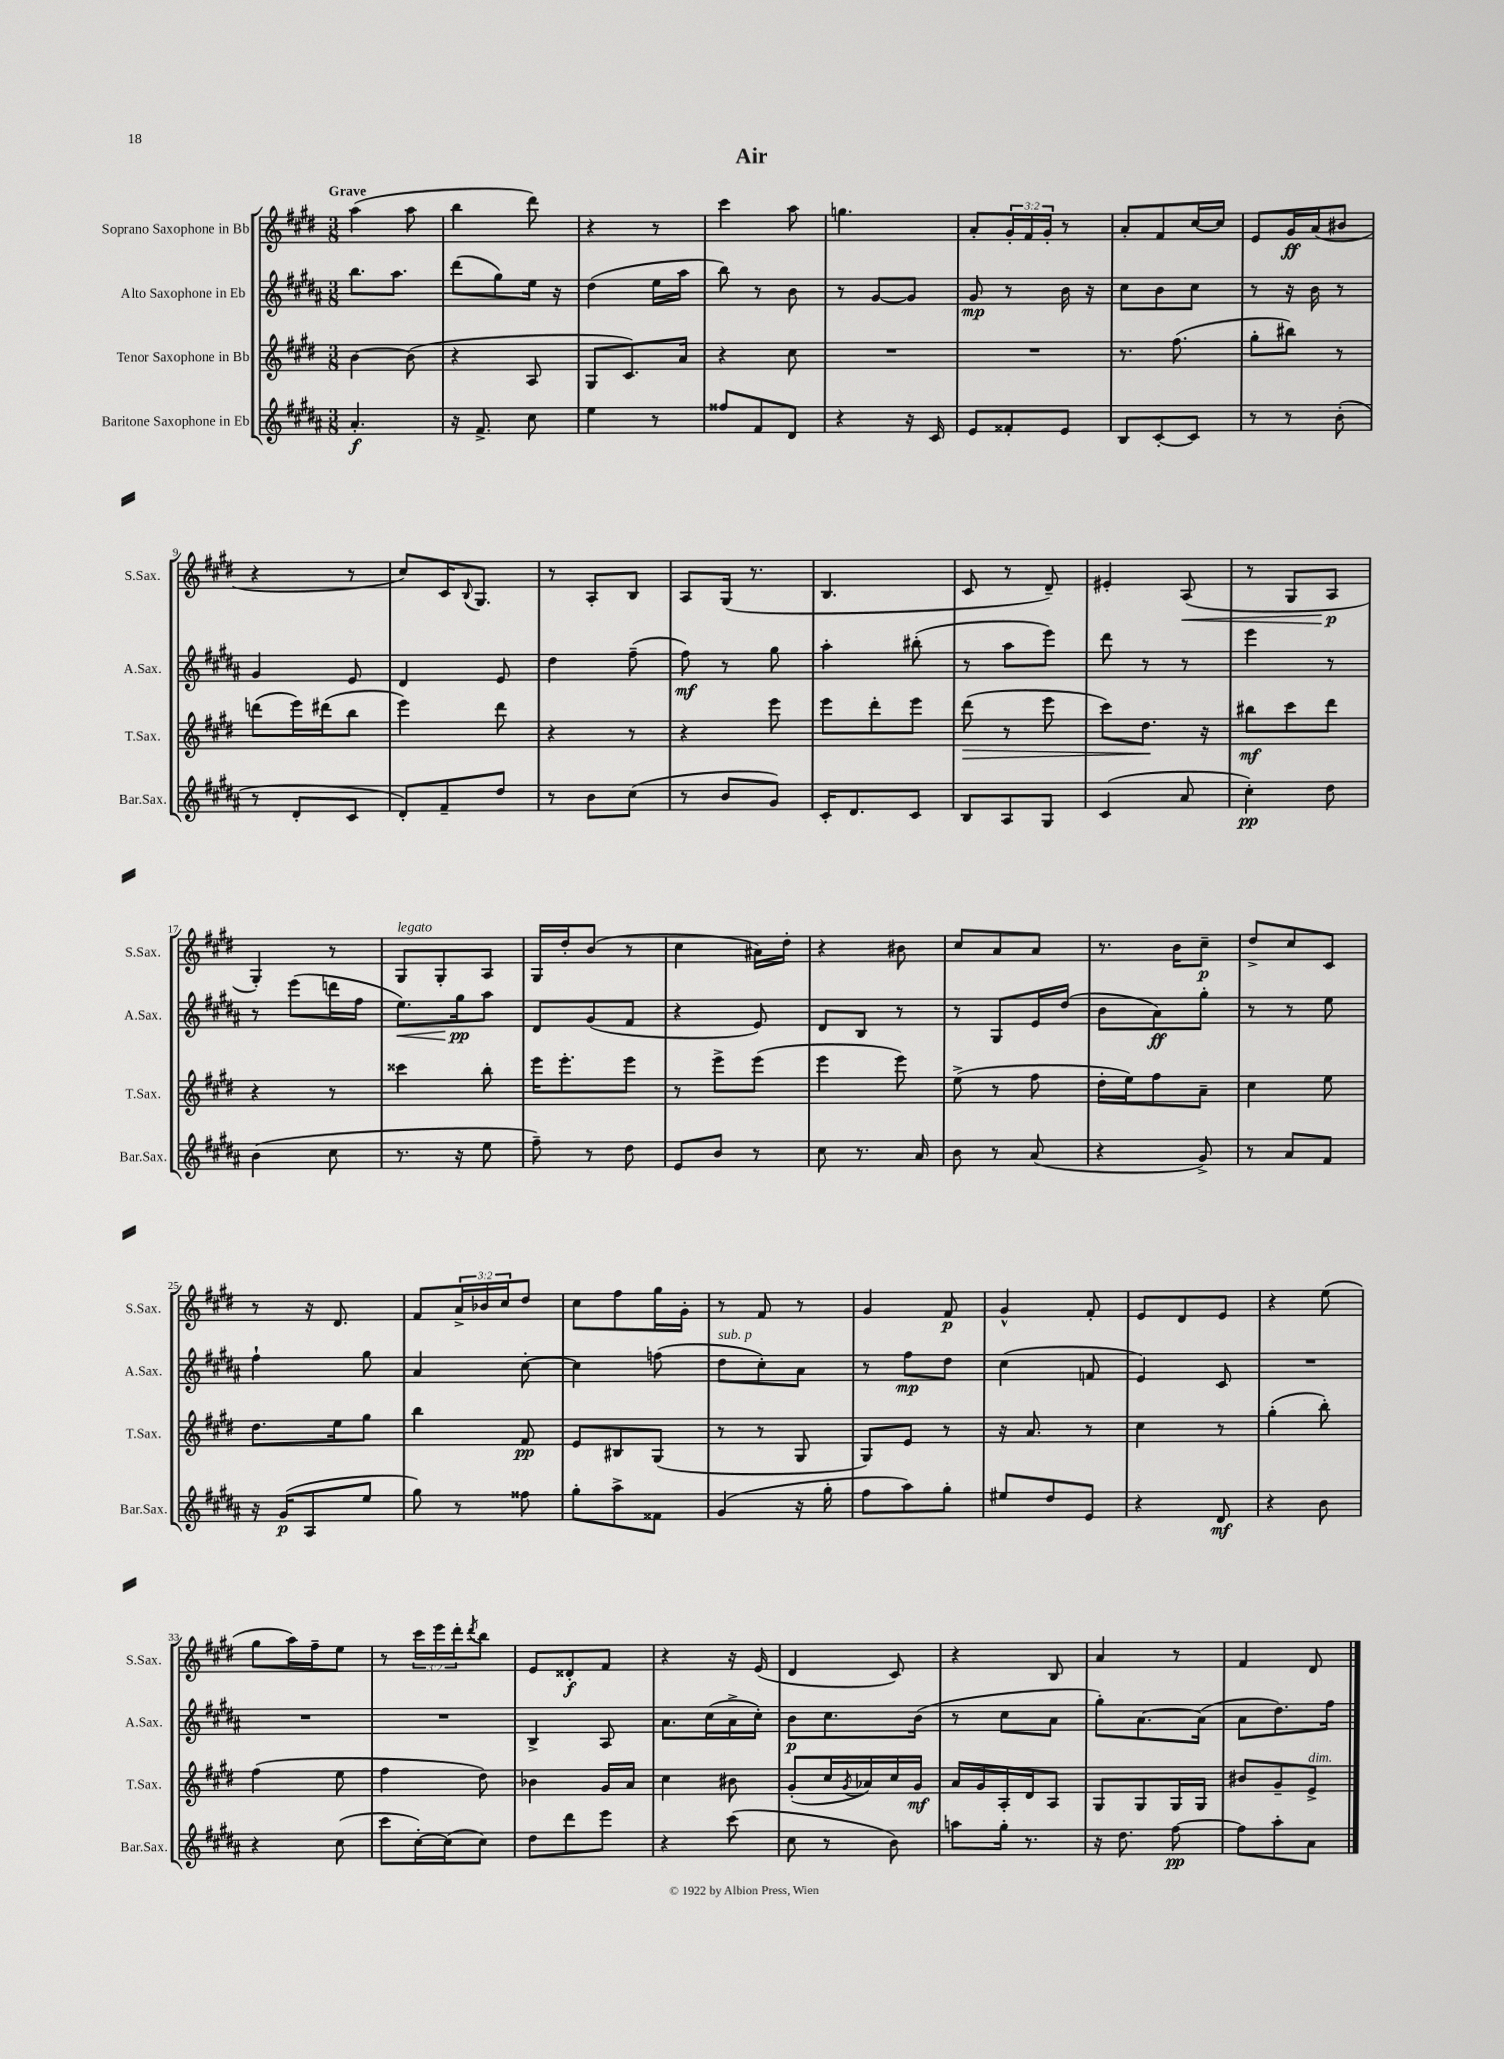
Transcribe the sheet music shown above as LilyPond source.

\header { title = "Air" }
<<
\new StaffGroup <<
\new Staff = "s0" \with { instrumentName = "Soprano Saxophone in Bb" shortInstrumentName = "S.Sax." } {
    \clef treble \key e \major \numericTimeSignature \time 3/8 \override Staff.TupletNumber.text = #tuplet-number::calc-fraction-text \tempo "Grave"
    a''4( a''8 |
    b''4 dis'''8) |
    r4 r8 |
    cis'''4 a''8 |
    g''4. |
    a'8-. \tuplet 3/2 { gis'16-. fis'16 gis'16-. } r8 |
    a'8-. fis'8 cis''16~ cis''16 |
    e'8 gis'16\ff a'16( bis'8 |
    r4 r8 |
    cis''8) cis'16 \appoggiatura { b8 } gis8. |
    r8 a8-. b8 |
    a8 gis16( r8. |
    b4. |
    cis'8 r8 dis'8--) |
    eis'4-. a8\<( |
    r8 gis8 a8\p\! |
    gis4-.) r8 |
    gis8^\markup { \italic "legato" } gis8-. a8 |
    gis16 dis''16-. b'8( r8 |
    cis''4 ais'16) dis''16-. |
    r4 bis'8 |
    cis''8 a'8 a'8 |
    r8. b'16 cis''8--\p |
    dis''8-> cis''8 cis'8 |
    r8 r16 dis'8. |
    fis'8 \tuplet 3/2 { a'16-> bes'16 cis''16 } dis''8 |
    cis''8 fis''8 gis''16 gis'16-. |
    r8 fis'8 r8 |
    gis'4 fis'8\p |
    gis'4-^ fis'8-. |
    e'8 dis'8 e'8 |
    r4 e''8( |
    gis''8 a''16) fis''16-- e''8 |
    r8 \tuplet 3/2 { cis'''16 e'''16 dis'''16-. } \acciaccatura { dis'''8 } b''8 |
    e'8 disis'8-.\f fis'8 |
    r4 r16 e'16( |
    dis'4 cis'8) |
    r4 b8 |
    a'4 r8 |
    fis'4 dis'8 \bar "|." |
}
\new Staff = "s1" \with { instrumentName = "Alto Saxophone in Eb" shortInstrumentName = "A.Sax." } {
    \clef treble \key b \major \numericTimeSignature \time 3/8
    b''8. ais''8. |
    dis'''8( gis''8) e''16 r16 |
    dis''4( e''16 ais''16 |
    b''8) r8 b'8 |
    r8 gis'8~ gis'8 |
    gis'8\mp r8 b'16 r16 |
    cis''8 b'8 cis''8 |
    r8 r16 b'16 r8 |
    gis'4 e'8 |
    dis'4 e'8 |
    dis''4 fis''8--( |
    fis''8\mf) r8 gis''8 |
    ais''4-. bis''8-.( |
    r8 ais''8 e'''8) |
    dis'''8 r8 r8 |
    e'''4 r8 |
    r8 e'''8( d'''16 fis''16 |
    e''8.\<) gis''16\pp\! ais''8 |
    dis'8 gis'8( fis'8 |
    r4 e'8) |
    dis'8 b8 r8 |
    r8 gis8 e'16 dis''16( |
    b'8 ais'8\ff) gis''8-. |
    r8 r8 e''8 |
    fis''4-! gis''8 |
    ais'4 cis''8~-. |
    cis''4 f''8( |
    dis''8^\markup { \italic "sub. p" } cis''8-.) ais'8 |
    r8 fis''8\mp dis''8 |
    cis''4( f'8 |
    e'4) cis'8 |
    R4. |
    R4. |
    R4. |
    b4-> ais8 |
    ais'8. cis''16( ais'16-> cis''16-.) |
    b'8\p cis''8. b'16( |
    r8 cis''8 ais'8 |
    gis''8-.) ais'8.~ ais'16( |
    ais'8 dis''8.) fis''16 \bar "|." |
}
\new Staff = "s2" \with { instrumentName = "Tenor Saxophone in Bb" shortInstrumentName = "T.Sax." } {
    \clef treble \key e \major \numericTimeSignature \time 3/8
    b'4~ b'8( |
    r4 a8 |
    gis8 cis'8.) a'16 |
    r4 cis''8 |
    R4. |
    R4. |
    r8. fis''8.( |
    gis''8-. bis''8) r8 |
    d'''8( e'''16) dis'''16( b''8 |
    e'''4) dis'''8 |
    r4 r8 |
    r4 e'''8 |
    e'''8 dis'''8-. e'''8 |
    dis'''8\>( r8 e'''8 |
    cis'''8) dis''8.\! r16 |
    bis''8\mf cis'''8 dis'''8 |
    r4 r8 |
    cisis'''4 b''8-. |
    e'''16 e'''8.-. e'''8 |
    r8 e'''8-> e'''8( |
    e'''4 e'''8) |
    e''8->( r8 fis''8 |
    dis''16-. e''16) fis''8 a'8-- |
    cis''4 e''8 |
    dis''8. e''16 gis''8 |
    b''4 fis'8\pp |
    e'8 bis8 gis8( |
    r8 r8 gis8 |
    gis8) e'8 r8 |
    r16 a'8. r8 |
    cis''4 r8 |
    gis''4-.( b''8-.) |
    fis''4( e''8 |
    fis''4 dis''8) |
    bes'4 gis'16 a'16 |
    cis''4 bis'8 |
    gis'8-.( cis''16 \acciaccatura { gis'8 } aes'16) cis''16 gis'16\mf |
    a'16 gis'16 a16-. dis'16 a8 |
    gis8 gis8 gis16 gis16 |
    bis'8 gis'8-- e'8->^\markup { \italic "dim." } \bar "|." |
}
\new Staff = "s3" \with { instrumentName = "Baritone Saxophone in Eb" shortInstrumentName = "Bar.Sax." } {
    \clef treble \key b \major \numericTimeSignature \time 3/8
    ais'4.-.\f |
    r16 fis'8.-> cis''8 |
    e''4 r8 |
    fisis''8 fis'8 dis'8 |
    r4 r16 cis'16 |
    e'8 fisis'8-. e'8 |
    b8 cis'8~-. cis'8 |
    r8 r8 b'8-.( |
    r8 dis'8-. cis'8 |
    dis'8-.) fis'8-- dis''8 |
    r8 b'8 cis''8( |
    r8 b'8 gis'8) |
    cis'16-. dis'8. cis'8 |
    b8 ais8 gis8 |
    cis'4( ais'8 |
    cis''4-.\pp) dis''8 |
    b'4( cis''8 |
    r8. r16 e''8 |
    fis''8--) r8 dis''8 |
    e'8 b'8 r8 |
    cis''8 r8. ais'16 |
    b'8 r8 ais'8( |
    r4 gis'8->) |
    r8 ais'8 fis'8 |
    r16 gis'16\p( ais8 e''8 |
    gis''8) r8 fisis''8 |
    gis''8-. ais''8-> fisis'8 |
    gis'4( r16 gis''16-. |
    fis''8 ais''8) gis''8-. |
    eis''8 dis''8 e'8 |
    r4 dis'8\mf |
    r4 b'8 |
    r4 cis''8( |
    cis'''8 cis''16~-.) cis''16( cis''8) |
    dis''8 dis'''8 e'''8 |
    r4 cis'''8( |
    cis''8 r8 b'8) |
    a''8 gis''16-. r8. |
    r16 dis''8. fis''8~\pp |
    fis''8 ais''8-. ais'8 \bar "|." |
}
>>
>>
